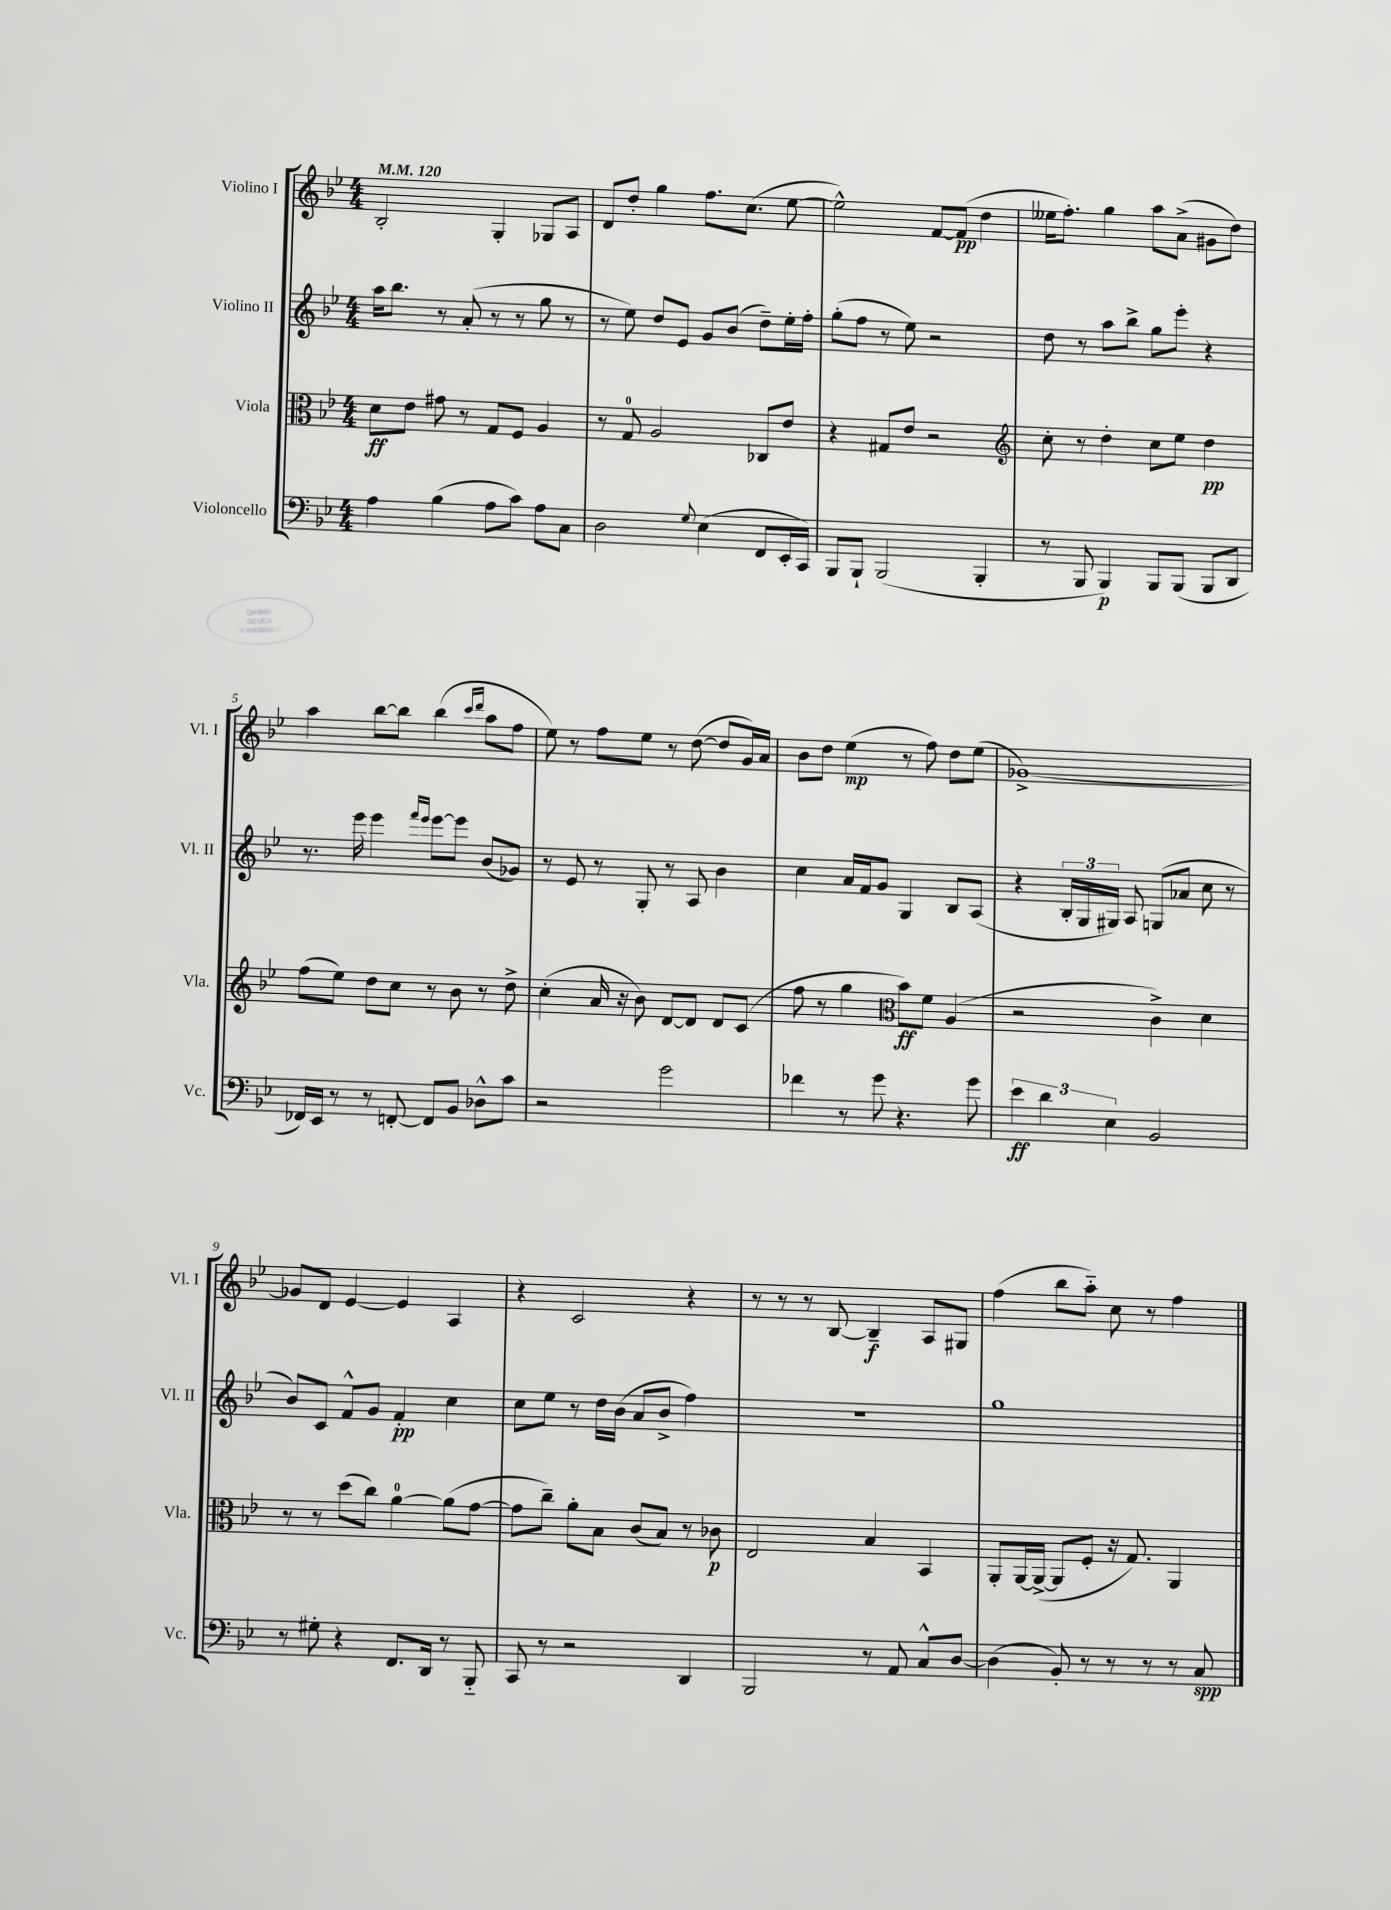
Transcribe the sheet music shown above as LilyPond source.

<<
\new StaffGroup <<
\new Staff = "s0" \with { instrumentName = "Violino I" shortInstrumentName = "Vl. I" } {
    \clef treble \key bes \major \numericTimeSignature \time 4/4 \tempo 4 = 120
    \autoBeamOff bes2-. g4-. ges8[ a8] |
    d'8[ d''8]-. g''4 f''8.[ c''8.]( ees''8~ |
    ees''2-^) f'8[~ f'8]\pp( d''4 |
    eeses''16[ f''8.]-.) g''4 a''8[ a'8]->( gis'8[ d''8]) |
    a''4 bes''8[~ bes''8] bes''4( \grace { c'''16[ d'''16] } a''8[ f''8] |
    ees''8) r8 f''8[ ees''8] r8 d''8~( d''8[ g'16) a'16] |
    bes'8[ d''8] ees''4\mp( r8 f''8) d''8[ ees''8]( |
    ges'1~->) |
    ges'8[ d'8] ees'4~ ees'4 a4 |
    r4 c'2 r4 |
    r8 r8 r8 bes8~ bes4--\f a8[ gis8] |
    f''4( bes''8[ a''8]-_) c''8 r8 f''4 \bar "|." |
}
\new Staff = "s1" \with { instrumentName = "Violino II" shortInstrumentName = "Vl. II" } {
    \clef treble \key bes \major \numericTimeSignature \time 4/4
    \autoBeamOff a''16[ bes''8.] r8 a'8-.( r8 r8 g''8 r8 |
    r8 ees''8) d''8[ ees'8] g'8[ bes'8]( d''8[--) ees''16-. f''16]-. |
    g''8[-.( f''8] r8 ees''8) r2 |
    d''8 r8 a''8[ bes''8]-> g''8[ ees'''8]-. r4 |
    r8. ees'''16 ees'''4 \grace { f'''16[ ees'''16] } ees'''8[~ ees'''8] bes'8[( ges'8]) |
    r8 ees'8 r8 g8-. r8 a8 bes'4 |
    c''4 a'16[ f'16 g'8] g4 bes8[ a8]( |
    r4 \tuplet 3/2 { bes16[-. g16 gis16]) } a8 g8[( aes'8] c''8 r8 |
    bes'8[) c'8] f'8[-^ g'8] f'4-.\pp c''4 |
    c''8[ ees''8] r8 d''16[ bes'16]( a'8[ bes'8]-> f''4) |
    r1 |
    g''1 \bar "|." |
}
\new Staff = "s2" \with { instrumentName = "Viola" shortInstrumentName = "Vla." } {
    \clef alto \key bes \major \numericTimeSignature \time 4/4
    \autoBeamOff d'8[\ff ees'8] gis'8 r8 g8[ f8] a4 |
    r8 g8-0 a2 ces8[ ees'8] |
    r4 gis8[ ees'8] r2 |
    \clef treble c''8-. r8 d''4-. c''8[ ees''8] d''4\pp |
    f''8[( ees''8]) d''8[ c''8] r8 bes'8 r8 d''8-> |
    c''4-.( a'16 r16 bes'8) d'8[~ d'8] d'8[ c'8]( |
    f''8 r8 g''4 \clef alto bes'8[\ff) f'8] a4( |
    r2 c'4->) d'4 |
    r8 r8 d''8[( c''8]) a'4-0~ a'8[( g'8]~ |
    g'8[ c''8]--) a'8[-. bes8] c'8[( bes8]) r8 ces'8\p |
    ees2 bes4 bes,4 |
    a,8[-. a,16~ a,16]~->( a,8[ f8]-. r16 g8.) a,4 \bar "|." |
}
\new Staff = "s3" \with { instrumentName = "Violoncello" shortInstrumentName = "Vc." } {
    \clef bass \key bes \major \numericTimeSignature \time 4/4
    \autoBeamOff a4 bes4( a8[ c'8]) a8[ c8] |
    d2 \appoggiatura { g8 } ees4( f,8[ ees,16-. c,16]) |
    bes,,8[ bes,,8]-! bes,,2( bes,,4-. |
    r8 bes,,8 bes,,4\p) bes,,8[ bes,,8]( bes,,8[ d,8] |
    fes,16[) ees,16] r8 r8 f,8~-. f,8[ bes,8] des8[-^ c'8] |
    r2 g'2 |
    fes'4 r8 g'8 r4. g'8 |
    \tuplet 3/2 { ees'4\ff d'4 ees4 } bes,2 |
    r8 gis8-. r4 f,8.[ d,16] r8 bes,,8-_ |
    c,8 r8 r2 d,4 |
    bes,,2 r8 a,8 c8[-^ d8]~ |
    d4( bes,8-.) r8 r8 r8 r8 c8\spp \bar "|." |
}
>>
>>
